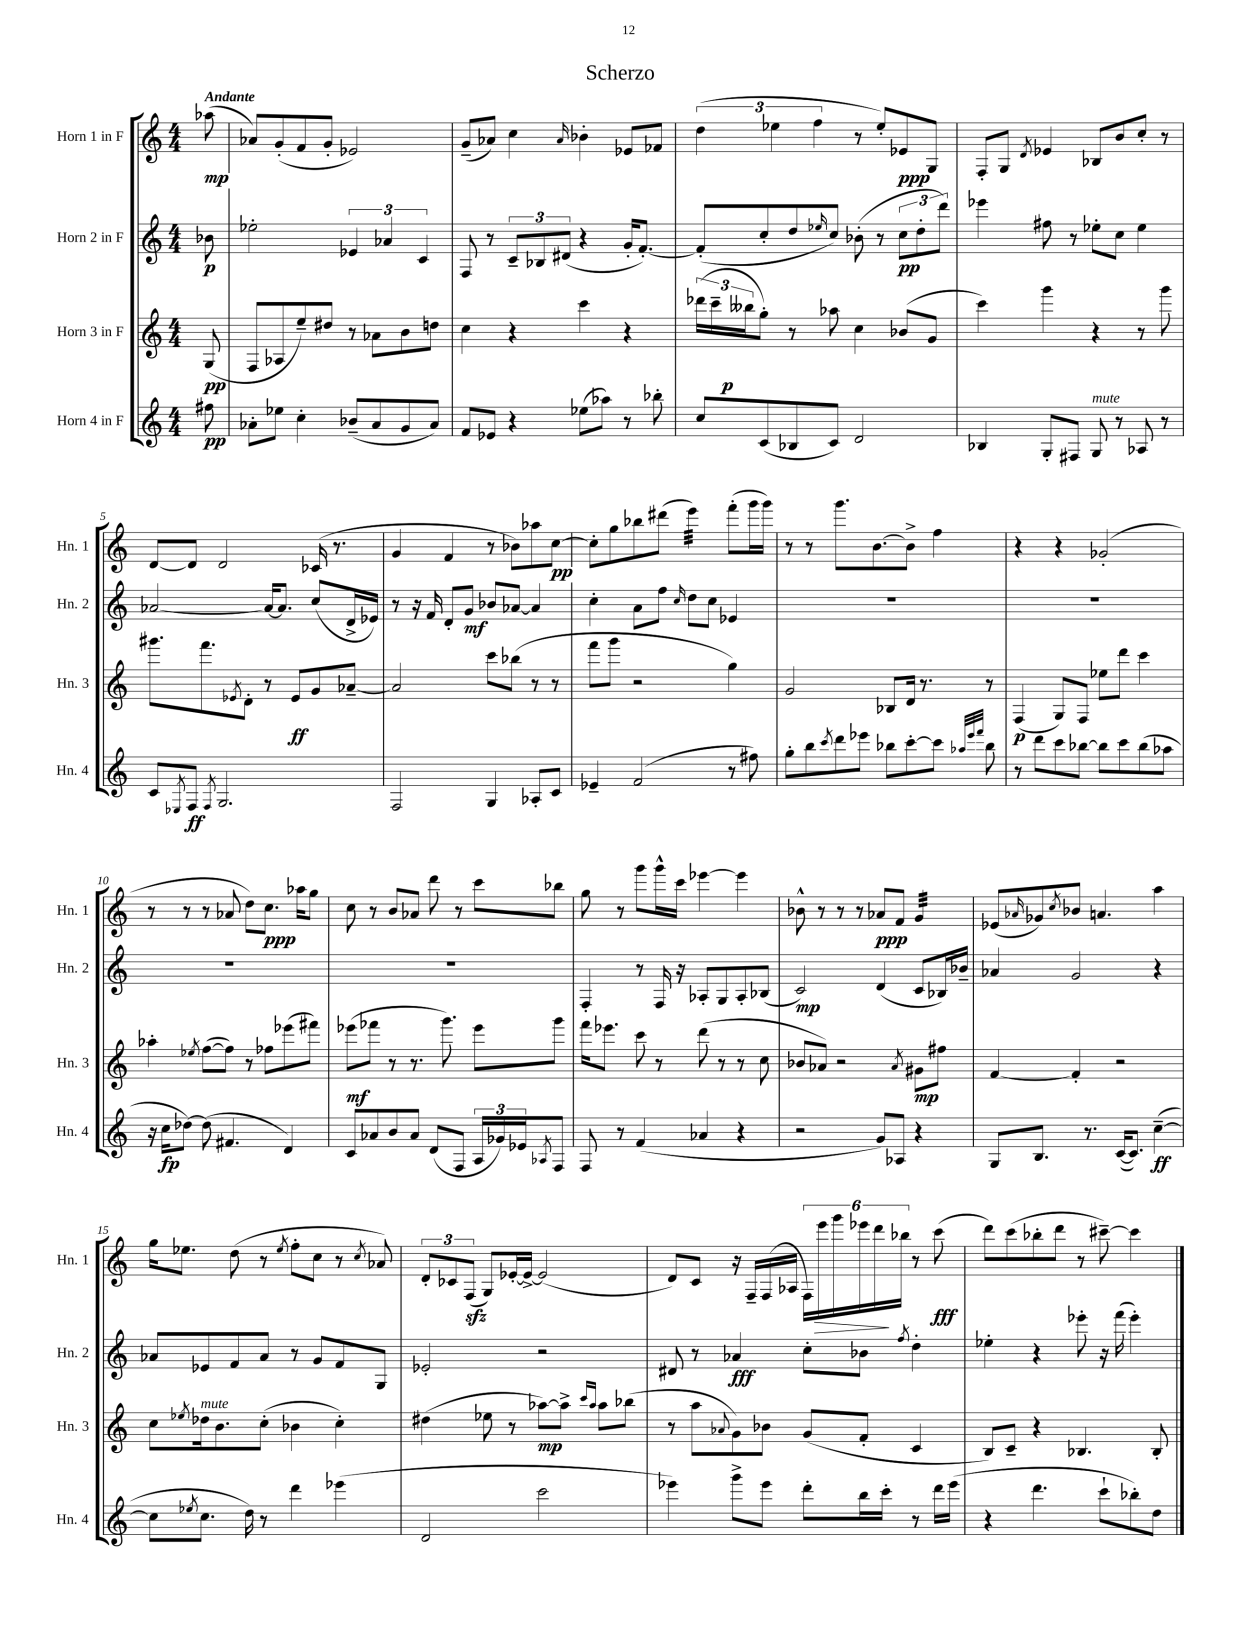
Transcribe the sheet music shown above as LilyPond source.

\header { title = "Scherzo" }
<<
\new StaffGroup <<
\new Staff = "s0" \with { instrumentName = "Horn 1 in F" shortInstrumentName = "Hn. 1" } {
    \clef treble \key c \major \numericTimeSignature \time 4/4 \partial 8 \tempo "Andante"
    aes''8\mp( |
    aes'8) g'8-.( f'8 g'8-. ees'2) |
    g'8--( aes'8) c''4 \grace { aes'16 } bes'4-. ees'8 fes'8 |
    \tuplet 3/2 { d''4( ees''4 f''4 } r8 ees''8-.) ees'8\ppp g8 |
    f8-. g8 \acciaccatura { d'8 } ees'4 bes8 b'8 c''8-. r8 |
    d'8~ d'8 d'2 ces'16( r8. |
    g'4 f'4 r8 bes'8) aes''8 c''8~\pp |
    c''8-. g''8 bes''8 dis'''8( e'''4:32) f'''8-.( g'''16 g'''16) |
    r8 r8 g'''8. b'8.~ b'8-> f''4 |
    r4 r4 ges'2-.( |
    r8 r8 r8 aes'8 d''8) c''8.\ppp aes''16 g''8 |
    c''8 r8 b'8 aes'8 d'''8 r8 c'''8 bes''8 |
    g''8 r8 g'''8 g'''16-^ c'''16 ees'''4~ ees'''4 |
    bes'8-^ r8 r8 r8 aes'8\ppp f'8 g'4:32 |
    ees'8( \grace { aes'16 } ges'8) \acciaccatura { c''8 } bes'8 a'4. a''4 |
    g''16 ees''8. d''8( r8 \acciaccatura { ees''8 } f''8-. c''8 r8 \acciaccatura { c''8 } aes'8) |
    \tuplet 3/2 { d'8-. ces'8 f8\sfz( } g8) ees'16~-. ees'16~-> ees'2( |
    d'8) c'8 r16 f16-- f16( aes16 \tuplet 6/4 { f16) e'''16\> g'''16 ees'''16 d'''16\! bes''16 } r8 c'''8\fff( |
    d'''8) c'''8( bes''8-. d'''8 r8 cis'''8~--) cis'''4 \bar "|." |
}
\new Staff = "s1" \with { instrumentName = "Horn 2 in F" shortInstrumentName = "Hn. 2" } {
    \clef treble \key c \major \numericTimeSignature \time 4/4 \partial 8
    bes'8\p |
    ees''2-. \tuplet 3/2 { ees'4 aes'4 c'4 } |
    f8 r8 \tuplet 3/2 { c'8-- bes8 dis'8( } r4 g'16-. f'8.~-.) |
    f'8-.( c''8-. d''8 \grace { ees''16 } c''8) bes'8-.( r8 \tuplet 3/2 { c''8\pp d''8-. d'''8) } |
    ees'''4 fis''8 r8 ees''8-. c''8 ees''4 |
    aes'2~ aes'16~ aes'8. c''8( d'16-> ees'16) |
    r8 r16 f'16 d'8-. g'8\mf bes'8 aes'8~ aes'4 |
    c''4-. a'8 f''8 \grace { c''16 } d''8 c''8 ees'4 |
    R1 |
    R1 |
    R1 |
    R1 |
    f4-. r8 f16 r16 aes8-. g8 aes8-. bes8( |
    c'2\mp) d'4( c'8 bes16) bes'16-- |
    aes'4 g'2 r4 |
    aes'8 ees'8 f'8 aes'8 r8 g'8 f'8 g8 |
    ees'2-. r2 |
    dis'8 r8 aes'4\fff c''8-. bes'8 \acciaccatura { f''8 } d''4-. |
    ees''4-. r4 ees'''8-. r16 f'''16( ees'''4-.) \bar "|." |
}
\new Staff = "s2" \with { instrumentName = "Horn 3 in F" shortInstrumentName = "Hn. 3" } {
    \clef treble \key c \major \numericTimeSignature \time 4/4 \partial 8
    g8\pp( |
    f8 aes8 e''8--) dis''8 r8 aes'8 b'8 d''8 |
    c''4 r4 c'''4 r4 |
    \tuplet 3/2 { des'''16( c'''16-- beses''16\p } g''8-.) r8 aes''8 c''4 bes'8( g'8 |
    c'''4) g'''4 r4 r8 g'''8 |
    gis'''8. f'''8. \acciaccatura { ees'8 } d'8-. r8 ees'8\ff g'8 aes'8~-- |
    aes'2 c'''8 bes''8( r8 r8 |
    f'''8 g'''8 r2 g''4) |
    g'2 bes8 d'16 r8. r8 |
    f4\p( g8) f8 ees''8 d'''8 c'''4 |
    aes''4-. \acciaccatura { ees''8 } f''8~( f''8) r8 fes''8 ees'''8( fis'''8) |
    ees'''8\mf( fes'''8 r8 r8. g'''8.) ees'''8 g'''8 |
    f'''16 ees'''8. c'''8 r8 d'''8( r8 r8 c''8 |
    bes'8 aes'8) r2 \acciaccatura { aes'8 } gis'8\mp fis''8 |
    f'4~ f'4-. r2 |
    c''8 \acciaccatura { ees''8 } des''16^\markup { \italic "mute" } b'8. c''8-.( bes'4 c''4-.) |
    dis''4( ees''8 r8 aes''8~\mp) aes''8-> \grace { c'''16 aes''16 } aes''8 bes''8( |
    r8 a''8 \appoggiatura { aes'8 } g'8) bes'8 g'8( f'8-. c'4 |
    b8) c'8-- r4 bes4. bes8-. \bar "|." |
}
\new Staff = "s3" \with { instrumentName = "Horn 4 in F" shortInstrumentName = "Hn. 4" } {
    \clef treble \key c \major \numericTimeSignature \time 4/4 \partial 8
    fis''8\pp |
    aes'8-. ees''8 c''4-. bes'8--( aes'8 g'8 aes'8) |
    f'8 ees'8 r4 ees''8( aes''8) r8 bes''8-. |
    c''8 c'8( bes8 c'8) d'2 |
    bes4 g8-. fis8 g8^\markup { \italic "mute" } r8 aes8 r8 |
    c'8 \acciaccatura { ees8 } f8\ff \acciaccatura { f8 } g2. |
    f2 g4 aes8-. c'8 |
    ees'4-- f'2( r8 fis''8) |
    g''8-. b''8 \acciaccatura { c'''8 } d'''8 ees'''8 bes''8 c'''8~-. c'''8 \grace { aes''32 ees'''32 f'''32 } bes''8 |
    r8 d'''8 c'''8 bes''8~ bes''8 c'''8 bes''8( aes''8 |
    r16 c''16\fp des''8~) des''8( fis'4. d'4) |
    c'8 aes'8 b'8 aes'8 d'8( f8 \tuplet 3/2 { a16 ges'16) ees'16 } \acciaccatura { aes8 } f8 |
    f8 r8 f'4( aes'4 r4 |
    r2 g'8) aes8 r4 |
    g8 b8. r8. c'16~( c'8.) c''4~--\ff( |
    c''8 \acciaccatura { ees''8 } c''8. d''16) r8 d'''4 ees'''4( |
    d'2 c'''2 |
    ees'''4) g'''8-> ees'''8 d'''8-. b''16 c'''16-. r8 d'''16 ees'''16( |
    r4 d'''4. c'''8-! bes''8-.) d''8 \bar "|." |
}
>>
>>
